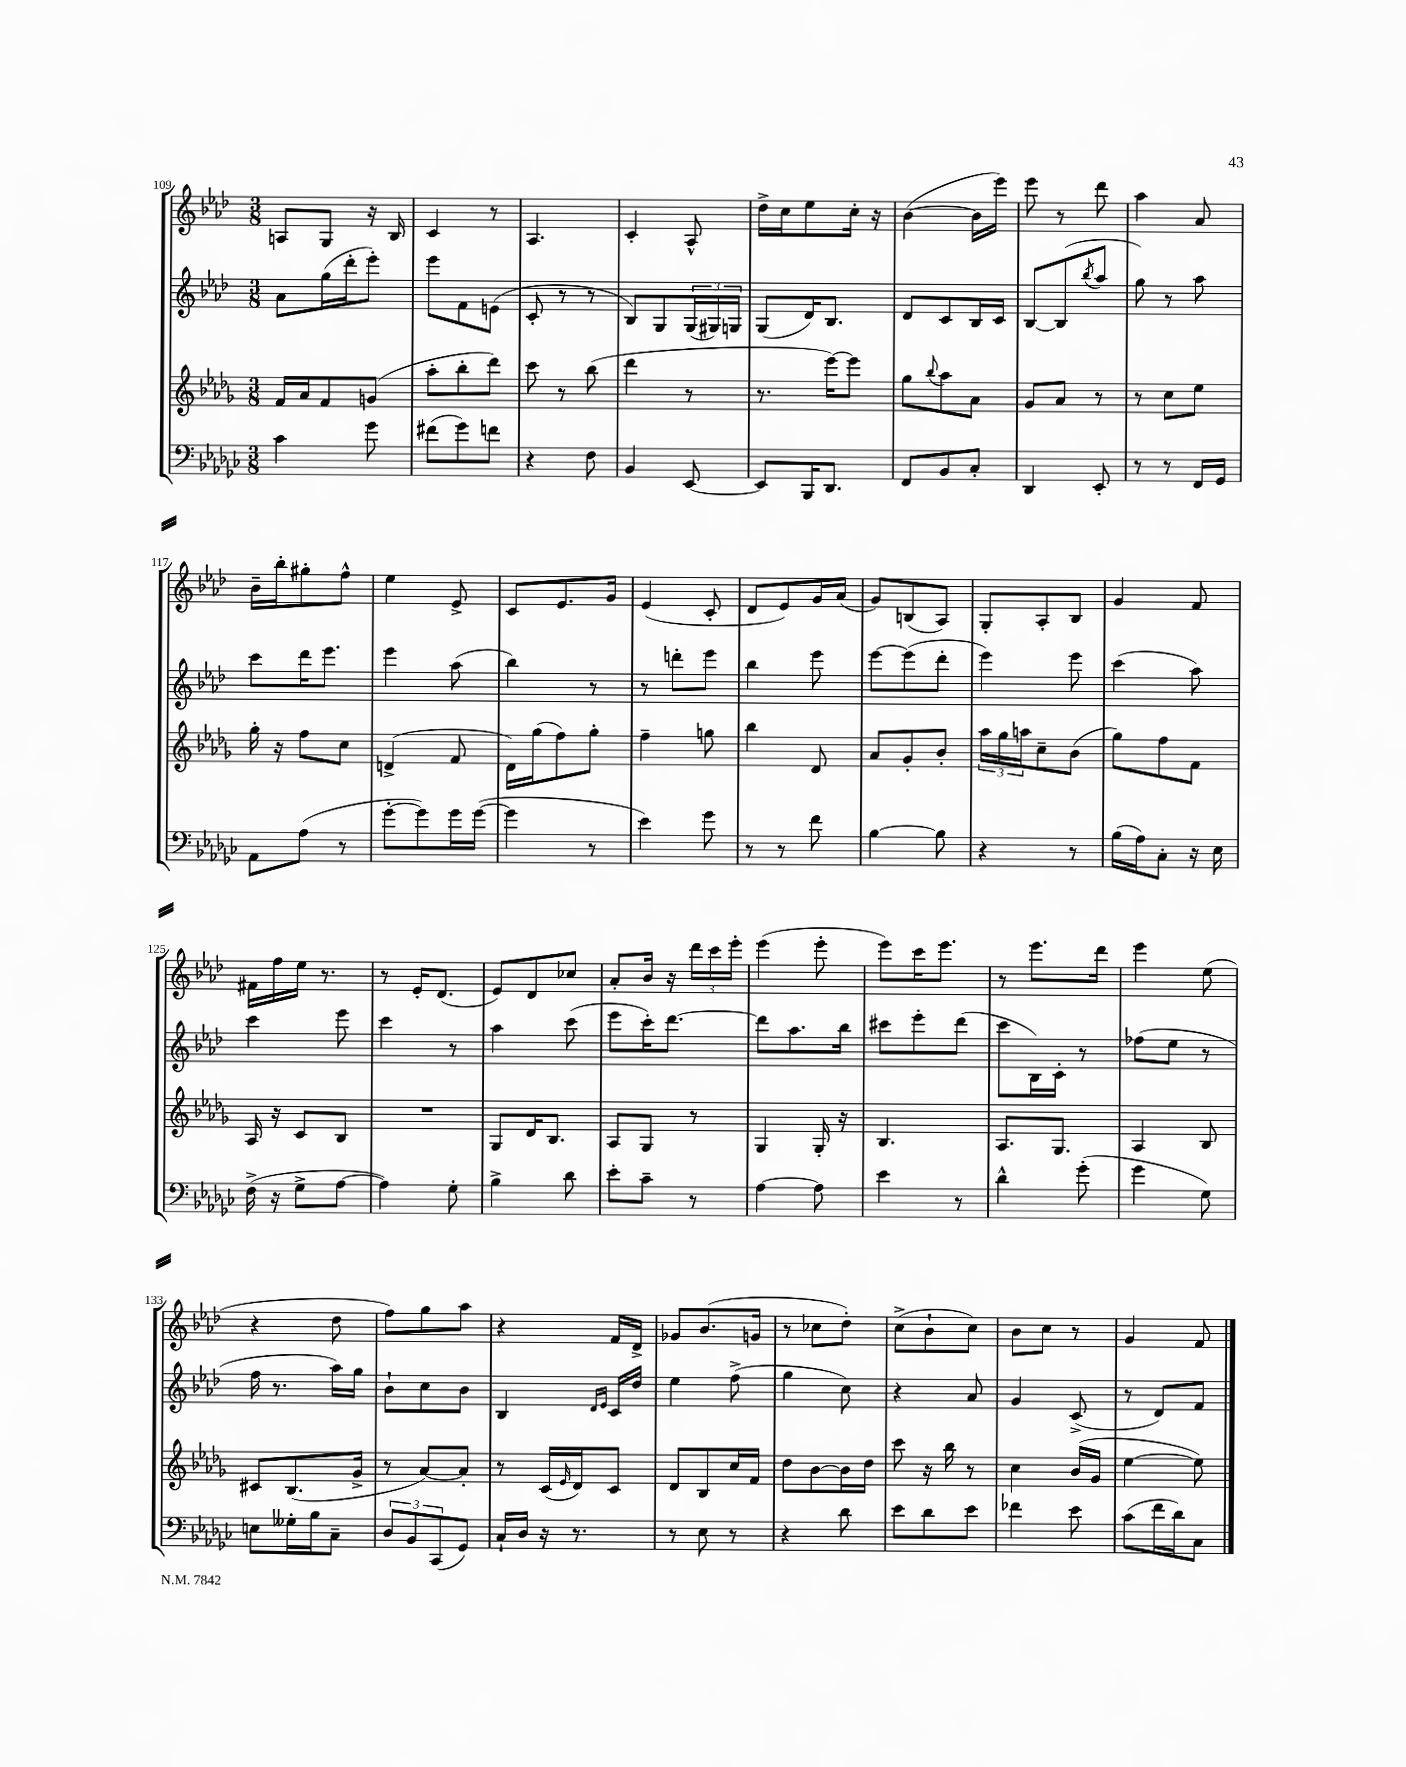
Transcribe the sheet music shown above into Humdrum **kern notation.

**kern	**kern	**kern	**kern
*part4	*part3	*part2	*part1
*staff4	*staff3	*staff2	*staff1
*clefF4	*clefG2	*clefG2	*clefG2
*k[b-e-a-d-g-c-]	*k[b-e-a-d-g-]	*k[b-e-a-d-]	*k[b-e-a-d-]
*M3/8	*M3/8	*M3/8	*M3/8
=109	=109	=109	=109
4c-\	16f/LL	8a-\L	8An/L
.	16a-/J	.	.
.	8f/	(16gg\L	8G/J
.	.	16ddd-'\J	.
8g-\	(8gn/J	8eee-'\J)	16r
.	.	.	16B-/
=110	=110	=110	=110
(8f#X\L	8aa-'\L	8eee-\L	4c/
8g-\)	8bb-'\	8f\	.
8fn\J	8ddd-\J)	(8en\J	8r
=111	=111	=111	=111
4r	8ccc\	8c'/	4.A-/
.	8r	8r	.
8F\	(8bb-\	8r	.
=112	=112	=112	=112
4BB-/	4ddd-\	8B-/L)	4c'/
.	.	8G/	.
[8EE-/	8r	(24G/L	8A-^^/
.	.	24G#X/)	.
.	.	24Gn/JJ	.
=113	=113	=113	=113
8EE-/L]	8.r	(8G/L	16dd-^\LL
.	.	.	16cc\J
16BBB-/K	.	16d-/K)	8ee-\
8.DD-/J	[16eee-\KL)	8.B-/J	.
.	8eee-\J]	.	16cc'\Jk
.	.	.	16r
=114	=114	=114	=114
8FF/L	8gg-\L	8d-/L	([4b-\
.	8qqbb-/	.	.
8BB-/	8aa-\	8c/	.
8C-'/J	8a-\J	16B-/L	16b-\LL]
.	.	16c/JJ	16eee-\JJ)
=115	=115	=115	=115
4DD-/	8g-/L	[8B-/L	8eee-\
.	8a-/J	(8B-/]	8r
.	.	8qbb-/	.
8EE-'/	8r	8aa-/J	8ddd-\
=116	=116	=116	=116
8r	8r	8gg\)	4aa-\
8r	8cc\L	8r	.
16FF/LL	8ee-\J	8aa-\	8a-/
16GG-/JJ	.	.	.
!!LO:LB:g=z
=117	=117	=117	=117
8AA-\L	16gg-'\	8ccc\L	16b-~\LL
.	16r	.	16bb-'\J
(8A-\J	8ff\L	16ddd-\K	8gg#X'\
.	.	8.eee-\J	.
8r	8cc\J	.	8ff^^\J
=118	=118	=118	=118
[8g-'\L	(4dn^/	4eee-\	4ee-\
8g-\])	.	.	.
16g-\L	8f/	(8aa-\	8e-^/
([16g-\JJ	.	.	.
=119	=119	=119	=119
4g-\]	16d-\LL)	4bb-\)	8c/L
.	(16gg-\J	.	.
.	8ff\)	.	8.e-/
8r	8gg-'\J	8r	.
.	.	.	16g/Jk
=120	=120	=120	=120
4e-\)	4ff~\	8r	(4e-/
.	.	8dddn'\L	.
8g-\	8ggn\	8eee-\J	8c'/
=121	=121	=121	=121
8r	4bb-\	4bb-\	8d-/L
8r	.	.	8e-/)
8f\	8d-/	8eee-\	16g/L
.	.	.	(16a-/JJ
=122	=122	=122	=122
[4B-\	8a-/L	[8eee-\L	8g/L)
.	8g-'/	(8eee-\]	(8Bn/
8B-\]	8b-'/J	8ddd-'\J	8A-/J)
=123	=123	=123	=123
4r	24aa-\LL	4eee-\)	8G'/L
.	24gg-\	.	.
.	24aan\J	.	.
.	8cc~\	.	8A-'/
8r	(8b-\J	8eee-\	8B-/J
=124	=124	=124	=124
(16B-\LL	8gg-\L)	(4ccc\	4g/
16A-\J)	.	.	.
8C-'\J	8ff\	.	.
16r	8f\J	8aa-\)	8f/
16E-\	.	.	.
!!LO:LB:g=z
=125	=125	=125	=125
(16F^\	16A-/	4ccc\	16f#X\LL
16r	16r	.	16ff\
8G-^\L	8c/L	.	16ee-\JJ
.	.	.	8.r
[8A-\J	8B-/J	8eee-\	.
=126	=126	=126	=126
4A-\])	4.r	4ccc\	8r
.	.	.	16e-'/KL
.	.	.	(8.d-/J
8G-'\	.	8r	.
=127	=127	=127	=127
4B-^\	8G-/L	4aa-\	8e-/L)
.	16d-/K	.	8d-/
.	8.B-/J	.	.
8d-\	.	(8ccc\	8cc-X/J
=128	=128	=128	=128
8e-'\L	8A-/L	8eee-\L	8a-'/L
8c-~\J	8G-/J	16ccc'\K)	16b-/Jk
.	.	[8.ddd-\J	16r
8r	8r	.	24ddd-\LL
.	.	.	24ccc\
.	.	.	24eee-'\JJ
=129	=129	=129	=129
[4A-\	4G-/	8ddd-\L]	(4eee-\
.	.	8.aa-\	.
8A-\]	16G-'/	.	8eee-'\
.	16r	16bb-\Jk	.
=130	=130	=130	=130
4e-\	4.B-/	8ccc#X\L	8eee-\L)
.	.	8eee-'\	16ccc\K
.	.	.	8.eee-\J
8r	.	(8ddd-\J	.
=131	=131	=131	=131
4d-^^\	8.A-/L	8ccc\L	8r
.	.	16B-\L)	8.eee-\L
.	8.G-/J	16c'\JJ	.
(8g-'\	.	8r	.
.	.	.	16ddd-\Jk
=132	=132	=132	=132
4g-\	4A-/	(8ff-X\L	4eee-\
.	.	8ee-\J	.
8G-\)	8B-/	8r	(8ee-\
!!LO:LB:g=z
=133	=133	=133	=133
8En\L	8c#X/L	16ff\	4r
.	.	8.r	.
16G--X'\L	(8.B-/	.	.
16B-\J	.	.	.
8C-~\J	.	16aa-\LL)	8dd-\
.	16g-^/Jk	16gg\JJ	.
=134	=134	=134	=134
12D-/L	8r	8b-`\L	8ff\L)
12BB-/	.	.	.
.	[8a-/L)	8cc\	8gg\
(12CC-/	.	.	.
8GG-/J)	8a-'/J]	8b-\J	8aa-\J
=135	=135	=135	=135
16C-`/LL	8r	4B-/	4r
16D-/JJ	.	.	.
16r	(16c/LL	.	.
.	16qqe-/	.	.
8.r	16d-/J)	.	.
.	.	16qqd-/LL	.
.	.	16qqe-/JJ	.
.	8c/J	16c/LL	16f/LL
.	.	16dd-/JJ	16d-^/JJ
=136	=136	=136	=136
8r	8d-/L	4ee-\	8g-X/L
8E-\	8B-/	.	(8.b-/
8r	16cc/L	(8ff^\	.
.	16f/JJ	.	16gn/Jk
=137	=137	=137	=137
4r	8dd-\L	4gg\	8r
.	[8b-\	.	8cc-X\L
8d-\	16b-\L]	8cc\)	8dd-'\J)
.	16dd-\JJ	.	.
=138	=138	=138	=138
8e-\L	8ccc\	4r	(8cc^\L
8d-\	16r	.	8b-`\
.	16bb-\	.	.
8e-\J	8r	8a-/	8cc\J)
=139	=139	=139	=139
4f-X\	4cc\	4g/	8b-\L
.	.	.	8cc\J
8e-\	(16b-/LL	(8c^/	8r
.	16g-/JJ	.	.
=140	=140	=140	=140
(8c-\L	[4ee-\	8r	4g/
16f\L	.	8d-/L)	.
16d-\J)	.	.	.
8C-\J	8ee-\])	8f/J	8f/
==	==	==	==
*-	*-	*-	*-
